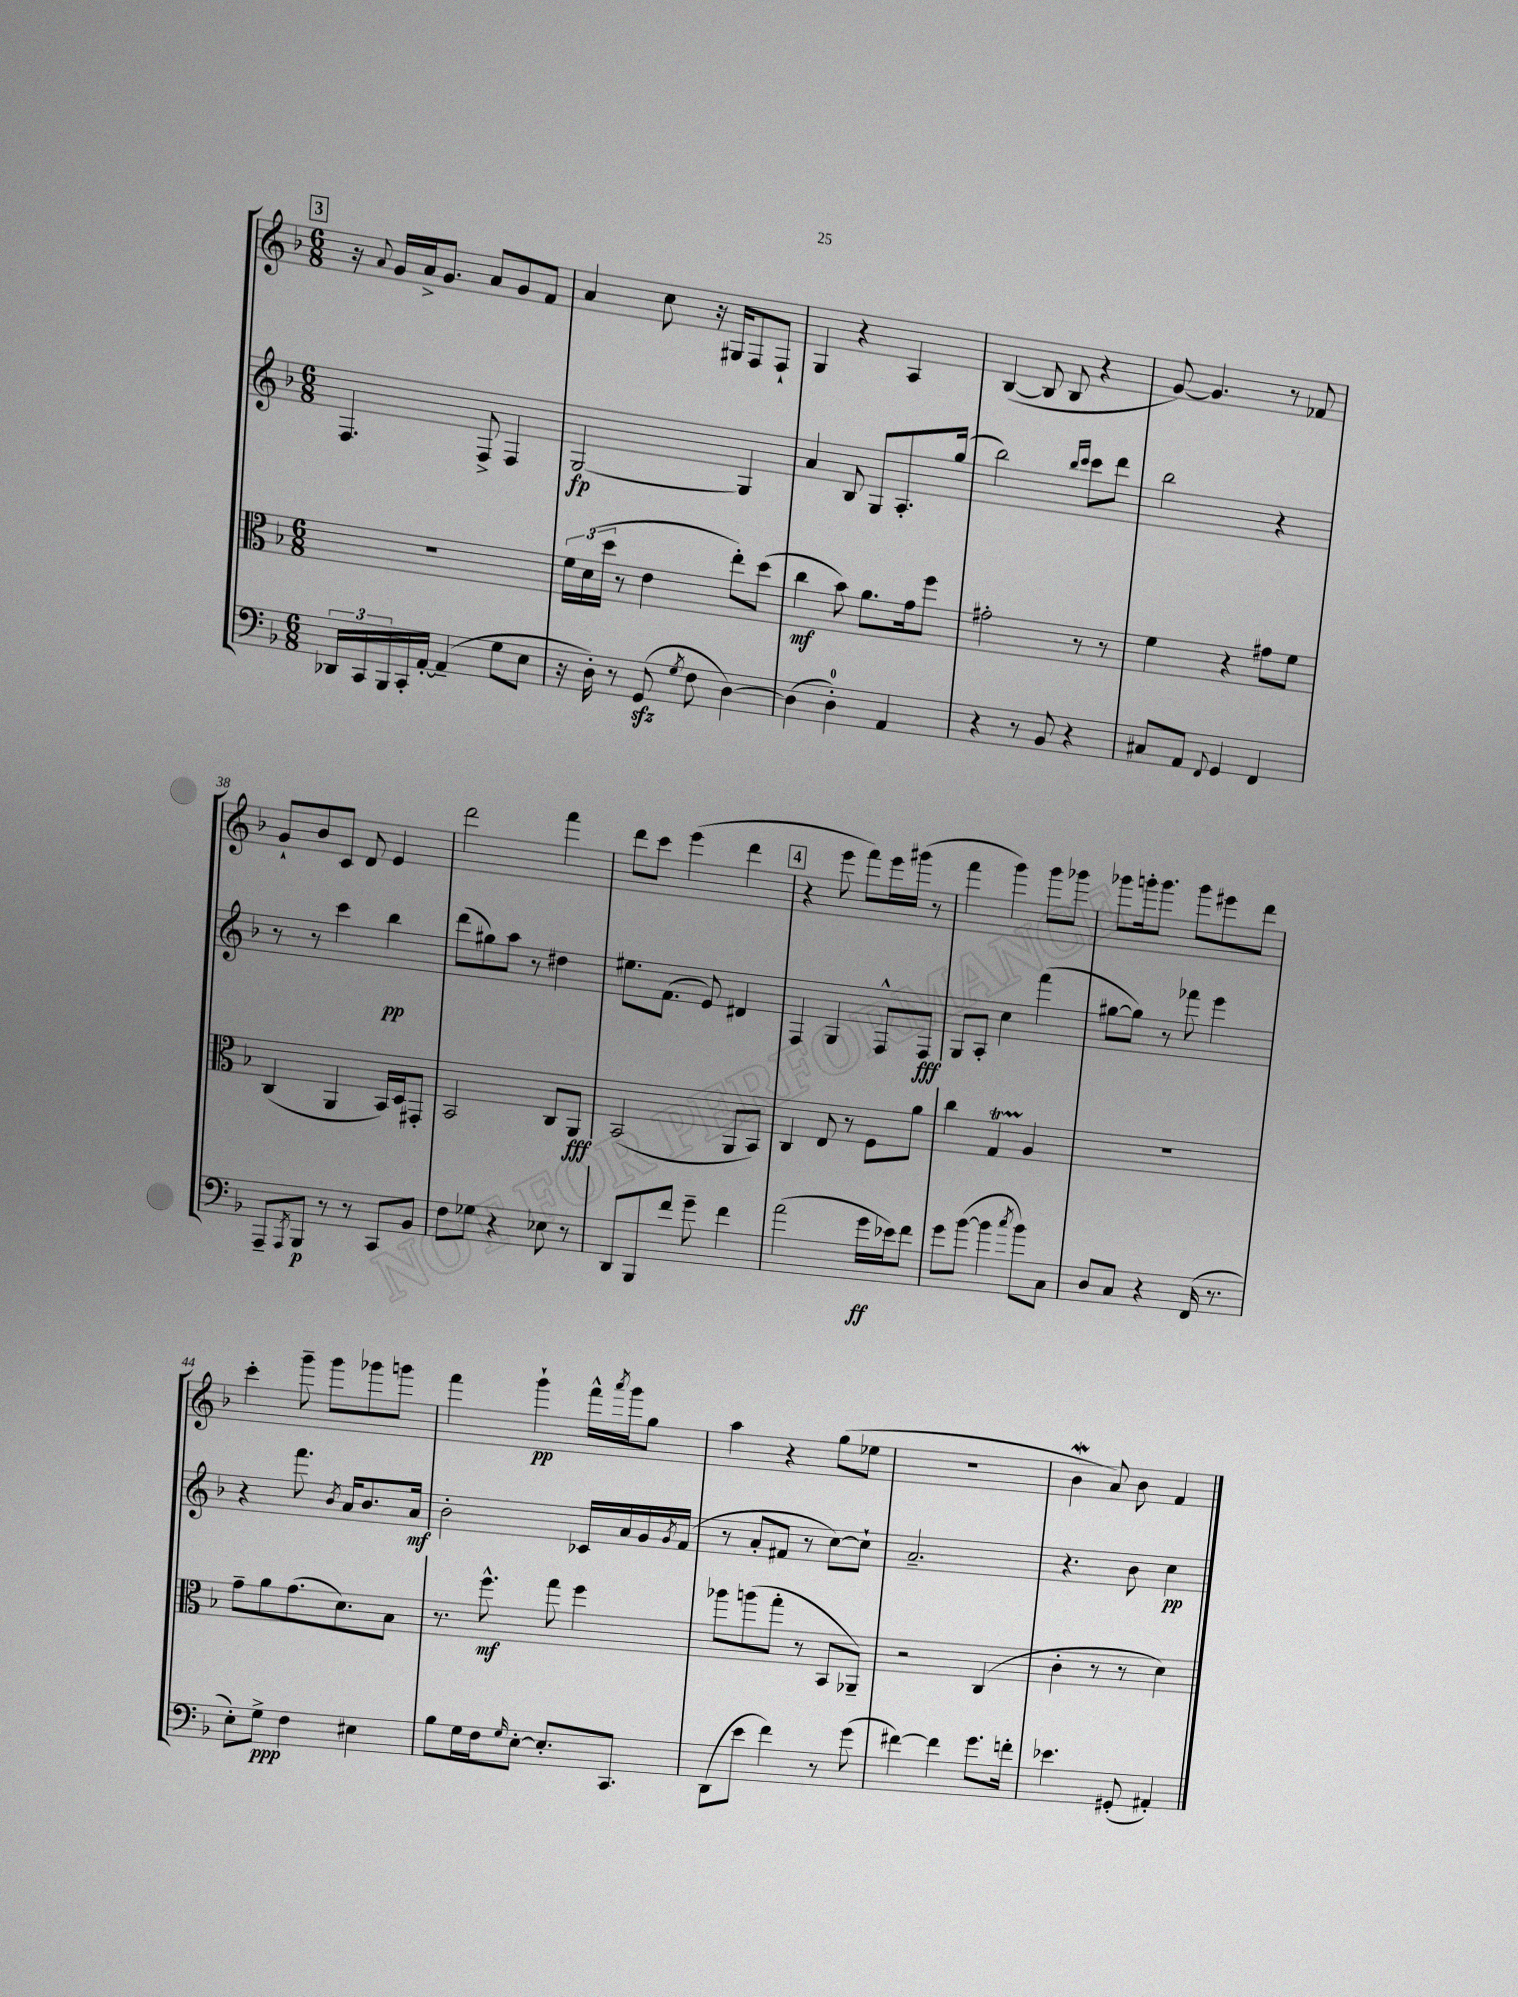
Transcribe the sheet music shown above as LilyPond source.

<<
\new StaffGroup <<
\new Staff = "s0" {
    \clef treble \key f \major \numericTimeSignature \time 6/8
    \mark \markup { \box "3" } r16 \appoggiatura { a'8 } g'16 a'16-> g'8. a'8 g'8 f'8 |
    a'4 c''8 r16 gis16 f8 f8-! |
    g4 r4 a4 |
    bes4~( bes8 bes8 r4 |
    g'8~) g'4. r8 fes'8 |
    g'8-! bes'8 c'8 d'8 e'4 |
    d'''2 f'''4 |
    d'''8 c'''8 e'''4( d'''4 |
    \mark \markup { \box "4" } r4 e'''8 f'''8) e'''16 gis'''16( r8 |
    f'''4 g'''4) g'''8 ges'''8 |
    ges'''8 g'''16-. g'''8. g'''8 eis'''8 d'''8 |
    c'''4-. g'''8-- g'''8 ges'''8 g'''8 |
    f'''4 g'''4-!\pp f'''16-^ \acciaccatura { a'''8 } g'''16 g''8 |
    a''4 r4 g''8( ees''8 |
    R2. |
    bes'4\mordent a'8) bes'8 f'4 \bar "|." |
}
\new Staff = "s1" {
    \clef treble \key f \major \numericTimeSignature \time 6/8
    \mark \markup { \box "3" } f4. f8-> f4 |
    g2~\fp g4 |
    a'4 bes8 g8 a8.-. g''16( |
    bes''2) \grace { bes''16 c'''16 } c'''8 d'''8 |
    bes''2 r4 |
    r8 r8 c'''4 bes''4\pp |
    d'''8( gis''8) a''8 r8 dis''4 |
    eis''8. f'8.( e'8) dis'4 |
    \mark \markup { \box "4" } f4 g4 f8-^ f8\fff |
    g8 a8-. c''4 f'''4( |
    gis''8~ gis''8) r8 fes'''8 e'''4 |
    r4 f'''8. \acciaccatura { bes'8 } a'16 bes'8. a'16\mf |
    bes'2-. ces'16 a'16 g'16 \acciaccatura { g'8 } f'16( |
    r8 a'8-. fis'8 r8 c''8~) c''8-! |
    a'2.-- |
    r4. bes'8 c''4\pp \bar "|." |
}
\new Staff = "s2" {
    \clef alto \key f \major \numericTimeSignature \time 6/8
    \mark \markup { \box "3" } R2. |
    \tuplet 3/2 { f'16 d'16( d''16 } r8 e'4 e''8-.) d''8( |
    c''4\mf bes'8) a'8. g'16 f''8 |
    gis'2-. r8 r8 |
    f'4 r4 gis'8 f'8 |
    c4( a,4 bes,16) d16 gis,8-. |
    bes,2 c8 a,8\fff |
    bes,2( a,8 bes,8) |
    \mark \markup { \box "4" } c4 e8 r8 f8 a'8 |
    c''4 g4\startTrillSpan a4\stopTrillSpan |
    R2. |
    g'8-- a'8 g'8.( d'8.) bes8 |
    r8. f''8.-^\mf g''8 f''4 |
    aes''8 a''8( g''8-. r8 bes,8 aes,8--) |
    r2 c4( |
    c'4-. r8 r8 d'4) \bar "|." |
}
\new Staff = "s3" {
    \clef bass \key f \major \numericTimeSignature \time 6/8
    \mark \markup { \box "3" } \tuplet 3/2 { des,16 c,16 bes,,16 } c,16-. a,16~-. a,4--( g8 e8 |
    r16 d16-.) r8 g,8\sfz( \acciaccatura { g8 } f8 d4~) |
    d4( d4-0-.) a,4 |
    r4 r8 bes,8 r4 |
    cis8 a,8 \appoggiatura { f,8 } g,4 f,4 |
    a,,8-- \acciaccatura { a,,8 } bes,,8\p r8 r8 c,8 bes,8 |
    f8 ges8 r4 ees8 r8 |
    d,8 bes,,8 f'8 g'8-- f'4 |
    \mark \markup { \box "4" } a'2( g'16\ff ees'16) f'8 |
    g'8 bes'8~( bes'4 \acciaccatura { c''8 } bes'8) c8 |
    d8 c8 r4 f,16( r8. |
    e8-.) g8->\ppp f4 eis4 |
    bes8 g16 f16 \grace { g16 } e8~-. e8.-. c,8. |
    d,8( e'8 f'4) r8 g'8( |
    fis'4~) fis'4 g'8. f'16-. |
    ees'4. gis,8-.( ais,4-.) \bar "|." |
}
>>
>>
\layout { \context { \Score currentBarNumber = #33 } }
